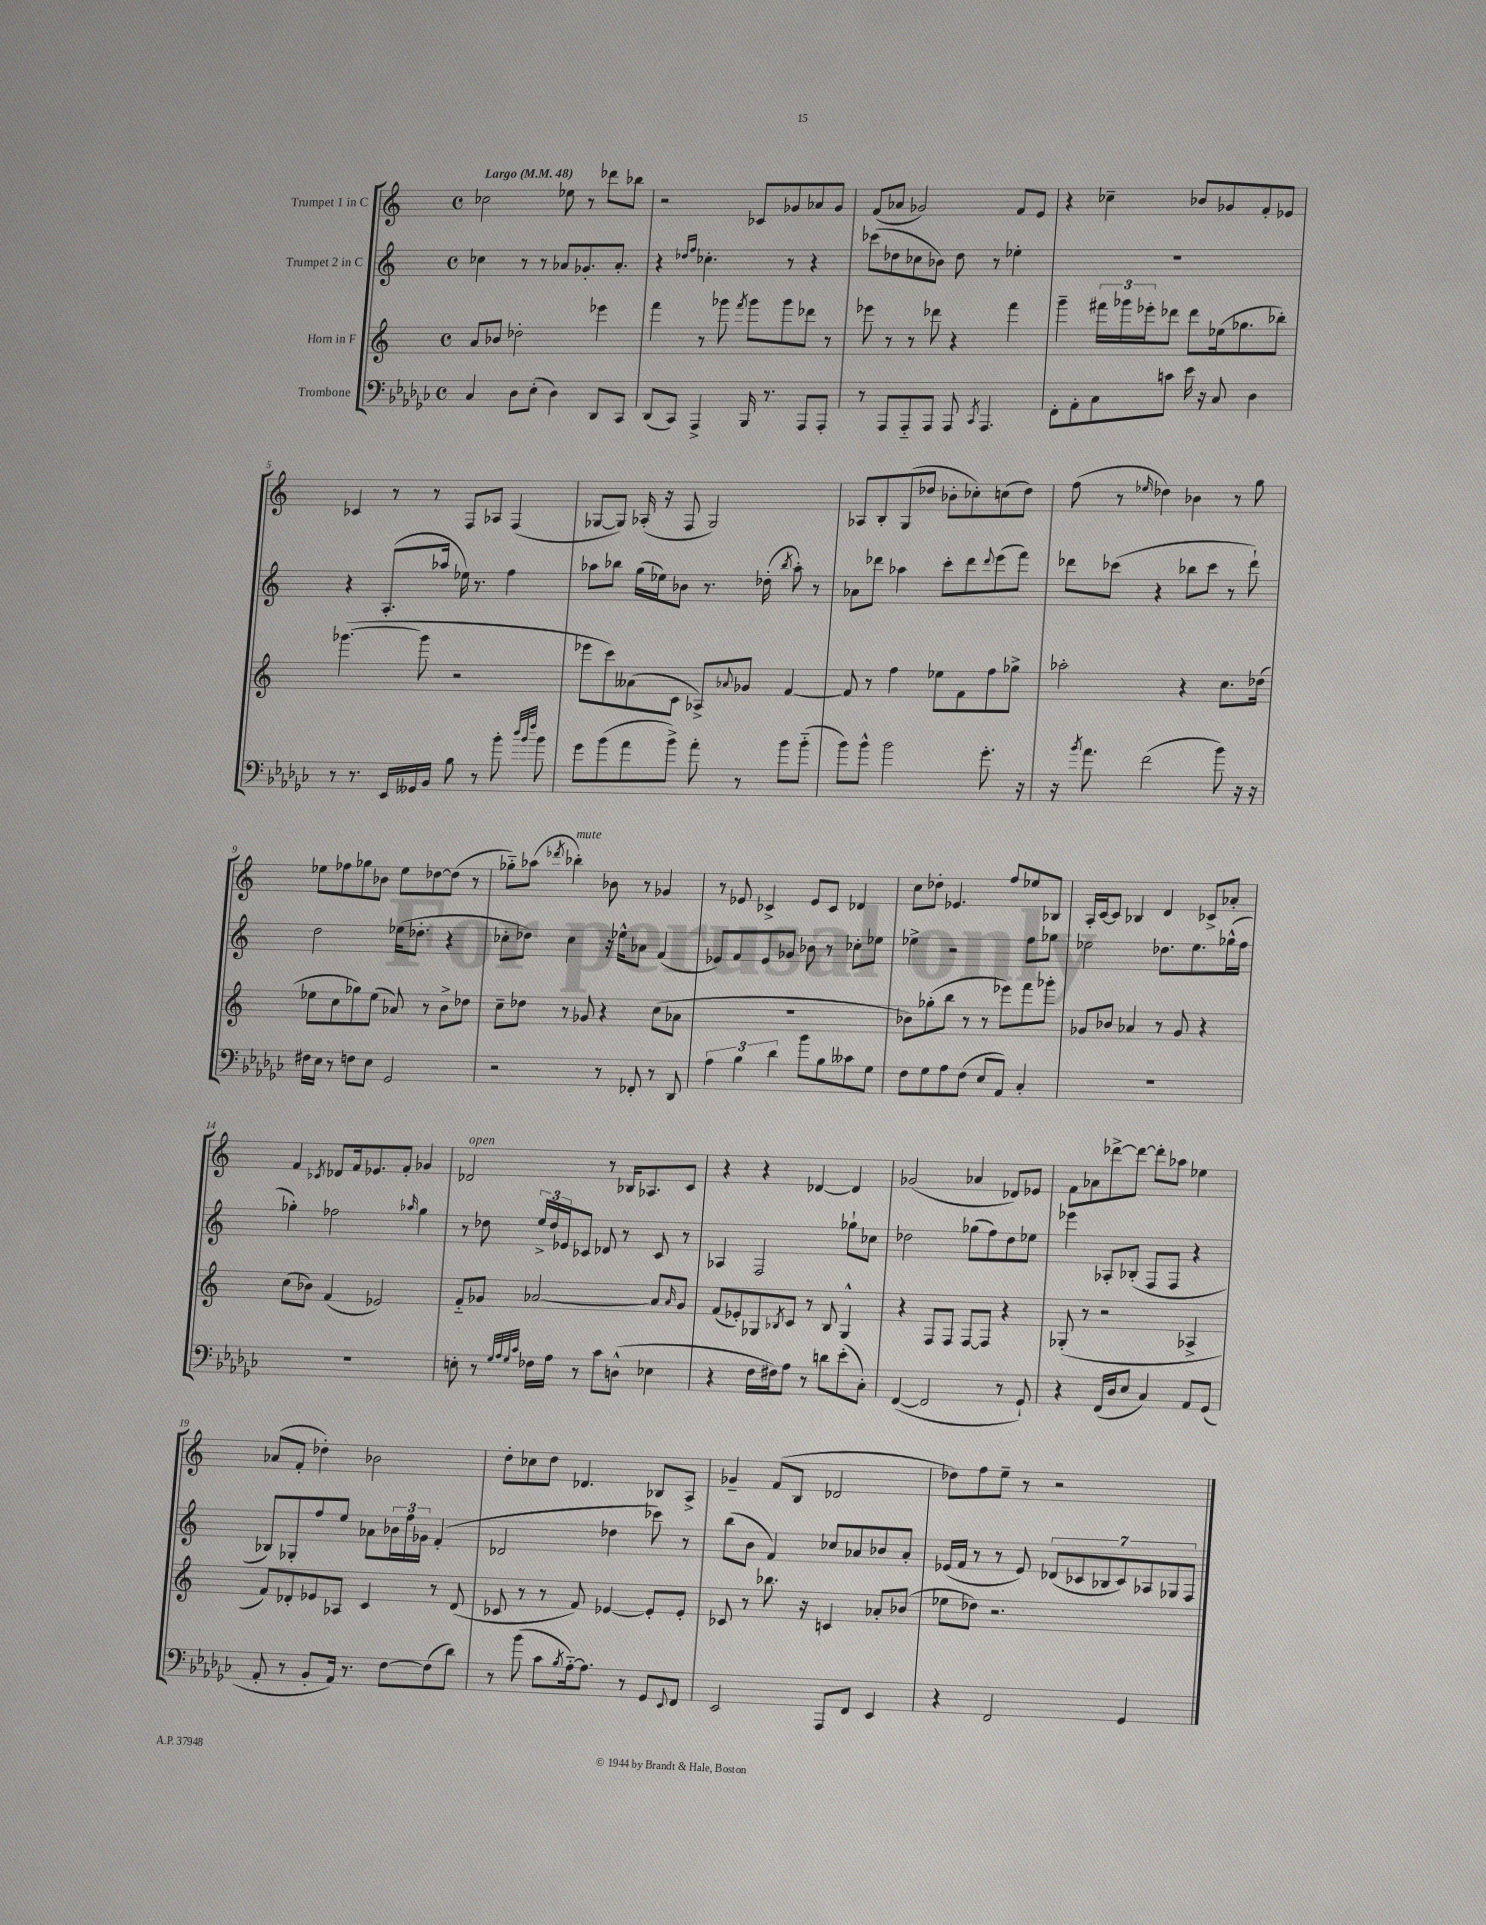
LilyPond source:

<<
\new StaffGroup <<
\new Staff = "s0" \with { instrumentName = "Trumpet 1 in C" } {
    \clef treble \key c \major \defaultTimeSignature \time 4/4 \tempo "Largo" 4 = 48
    ces''2 ees''8 r8 des'''8 bes''8 |
    r2 ces'8 ges'8 aes'8 ges'8 |
    f'8( aes'8 ges'2) f'8 e'8 |
    r4 ces''4-- bes'8 ges'8 f'8-. ees'8 |
    ces'4 r8 r8 f8 aes8 f4( |
    ges8~ ges8) aes16-.( r16 f8 ges2) |
    aes8 b8-. g8( des''8 bes'8-. ces''8-.) c''8( des''8) |
    f''8( r8 \grace { ees''16 } des''4) bes'4 r8 g''8 |
    ees''8 fes''8 ges''8 bes'8 ees''8 des''8~ des''8( r8 |
    ges''8-_) aes''8( \acciaccatura { des'''8 } bes''4-.^\markup { \italic "mute" }) bes'8 r8 ges'4 |
    r8 ees'8 ces'4-> ees'8 ces'8 des'4 |
    c''8 des''8-. ees'4. f''8 ees''8 bes8 |
    a16-. c'16~ c'8 bes4 d'4 ces'8-> aes'8-. |
    f'4 \acciaccatura { ces'8 } des'8 f'16 ees'8. f'8-. ges'4 |
    des'2^\markup { \italic "open" } r8 bes16 aes8. c'8 |
    r4 r4 des'4~ des'4 |
    ges'2( aes'4 des'8) ees'8 |
    f'8 aes'8 des'''8~-> des'''8~ des'''8-. aes''8 ees''4 |
    aes'8( f'8-. des''4-.) bes'2 |
    d''8-. ces''8 d''8 des'4. bes8 a8-> |
    ges'4-- f'8( b8 des'2 |
    des''8) f''8 e''8-- r8 r2 \bar "|." |
}
\new Staff = "s1" \with { instrumentName = "Trumpet 2 in C" } {
    \clef treble \key c \major \defaultTimeSignature \time 4/4
    ces''4 r8 r8 aes'8 ges'8.-. aes'8.-. |
    r4 \grace { des''16 f''16 } ces''4.-. r8 r4 |
    ces'''8( des''8 ces''8 bes'8) des''8 r8 ees''4-. |
    R1 |
    r4 a8.-.( aes''16 ees''16) r8. f''4 |
    aes''8 bes''8 g''16( ees''16) bes'8 r8. des''16-.( \acciaccatura { bes''8 } aes''8-.) r8 |
    aes'8 des'''8 aes''4 c'''8-. des'''8 \appoggiatura { des'''8 } e'''8( f'''8) |
    des'''8 ces'''8( r4 bes''8 ces'''8 r8 des'''8-!) |
    d''2 ees''16( des''8.-. r4 |
    ces''8-. des''8) ces''4 r16 ees''16-^ aes'8 f'4( |
    ees'8) f'8 ees'8 ges'8 bes'8 r8 ces''8-. ees''8 |
    ees''4-> r2 f''8 ges''8 |
    ees''2 des''8. ees''8. ges''16-^( f''16 |
    ges''4-.) fes''2 \grace { aes''16 } ges''4 |
    r8 des''8 \tuplet 3/2 { e''16-> des''16 ees'16 } ces'8 des'8 r8 ces'8 r8 |
    aes4 f2 ges''8-! ces''8 |
    des''2 ges''8( f''8) des''8 ees''8 |
    ees'''4 aes8-. bes8-.( f8 f8 r4 |
    bes8) ges8-. f''8 e''8 aes'8 \tuplet 3/2 { bes'16 f''16 ges'16 } f'4-.( |
    des'2 des''4 ces'''8) r8 |
    b''8( b'8 f'4) ces''8 aes'8 bes'8 aes'8-. |
    ees'16( f'16 r8 r8 ees'8) \tuplet 7/4 { des'8( ces'8 bes8 ces'8) aes8 ges8 f8 } \bar "|." |
}
\new Staff = "s2" \with { instrumentName = "Horn in F" } {
    \clef treble \key c \major \defaultTimeSignature \time 4/4
    a'8 bes'8 des''2-. ees'''4 |
    f'''4 r8 ges'''8 \acciaccatura { f'''8 } ges'''8 ges'''8 des'''8 r8 |
    ees'''8 r8 r8 des'''8 r4 f'''4 |
    g'''4-- \tuplet 3/2 { fis'''16 ges'''16 ees'''16-. } des'''8 des'''8 ees''16( ges''8. bes''8-.) |
    ges'''4.~( ges'''8 r2 |
    ees'''8 c'''8) aeses'8( c'8 aes8->) \appoggiatura { aes'8 } ges'8 f'4~ |
    f'8 r8 f''4 ees''8 f'8 f''8 ges''8-> |
    aes''2-. r4 c''8. des''16( |
    ees''8 c''8 ges''8) ees''8( aes'8) r8 b'8-> des''8 |
    c''8-- des''8 r8 ges'8 r4 c''8( aes'8 |
    R1 |
    bes'8) ges''8-.( b''8 r8 r8 ees'''8) f'''8 ges'''8-. |
    ges'8 bes'8 aes'4 r8 ges'8 r4 |
    c''8( bes'8) f'4( ees'2) |
    f'8-_ ges'8 aes'2~ aes'8 \grace { aes'16 } ges'8 |
    f'8( ees'8-.) ges8 \acciaccatura { bes8 } c'8 r8 bes8 ges4-^ |
    r4 f8 f8 f8~ f8 r4 |
    ges8-.( r8 r2 aes4-> |
    f'8) des'8-. ees'8 aes8 c'4 r8 des'8( |
    ces'8 r8 r8 f'8) ees'4~ ees'8-. ees'8-. |
    ces'8 r8 bes''8. r16 c'4 aes'8-. bes'8( |
    ees''8 des''8) r2. \bar "|." |
}
\new Staff = "s3" \with { instrumentName = "Trombone" } {
    \clef bass \key ges \major \defaultTimeSignature \time 4/4
    ces4 des8 ees8-.( des4) des,8 ces,8 |
    des,8( ces,8) aes,,4-> bes,,16 r8. aes,,8 aes,,8-. |
    r8 aes,,8 aes,,8-_ aes,,8 aes,,8 \acciaccatura { ces,8 } aes,,4. |
    f,8-. aes,8-. ces8 c'8 ees'16 r16 ces8 des4 |
    r8 r8. ees,16 geses,16 bes,16 bes8 r8 bes'8-. \grace { des''32 bes'32 f''32 } bes'8 |
    ges'8 bes'8( aes'8 bes'8->) aes'8-. r8 bes'8 bes'8-_( |
    bes'8) bes'8-^ bes'2 ges'8.-. r16 |
    r16 \acciaccatura { bes'8 } aes'8. f'2( bes'8) r16 r16 |
    fis16 ees16 r8 f8 ees8 ges,2 |
    r2 r8 fes,8-. r8 des,8 |
    \tuplet 3/2 { aes4 bes4 des'4 } bes'8 bes8 ceses'8 ges8 |
    f8 ges8 aes8 f8( ees8 aes,8) ces4-. |
    R1 |
    R1 |
    e8-. r8 \grace { ges32 aes32 ges32 ces'32 } fes16 aes16 r8 ces'8 d8-^( ees4 |
    r4 f16 fis16) aes8 r8 d'8 ees'8-.( ces8-.) |
    f,4~( f,2 r8 ges,8-!) |
    r4 f,16( des16 ees8 ces4) aes,8 ges,8( |
    aes,8-. r8 bes,8-. aes,16) r8. f8~ f8( des'8) |
    r8 bes'8( ces'8 \acciaccatura { bes8 } aes16~-_) aes8. r8 ges,8 \appoggiatura { ees,8 } f,8 |
    ees,2 aes,,8 f,8 ees,4 |
    r4 f,2 ges,4 \bar "|." |
}
>>
>>
